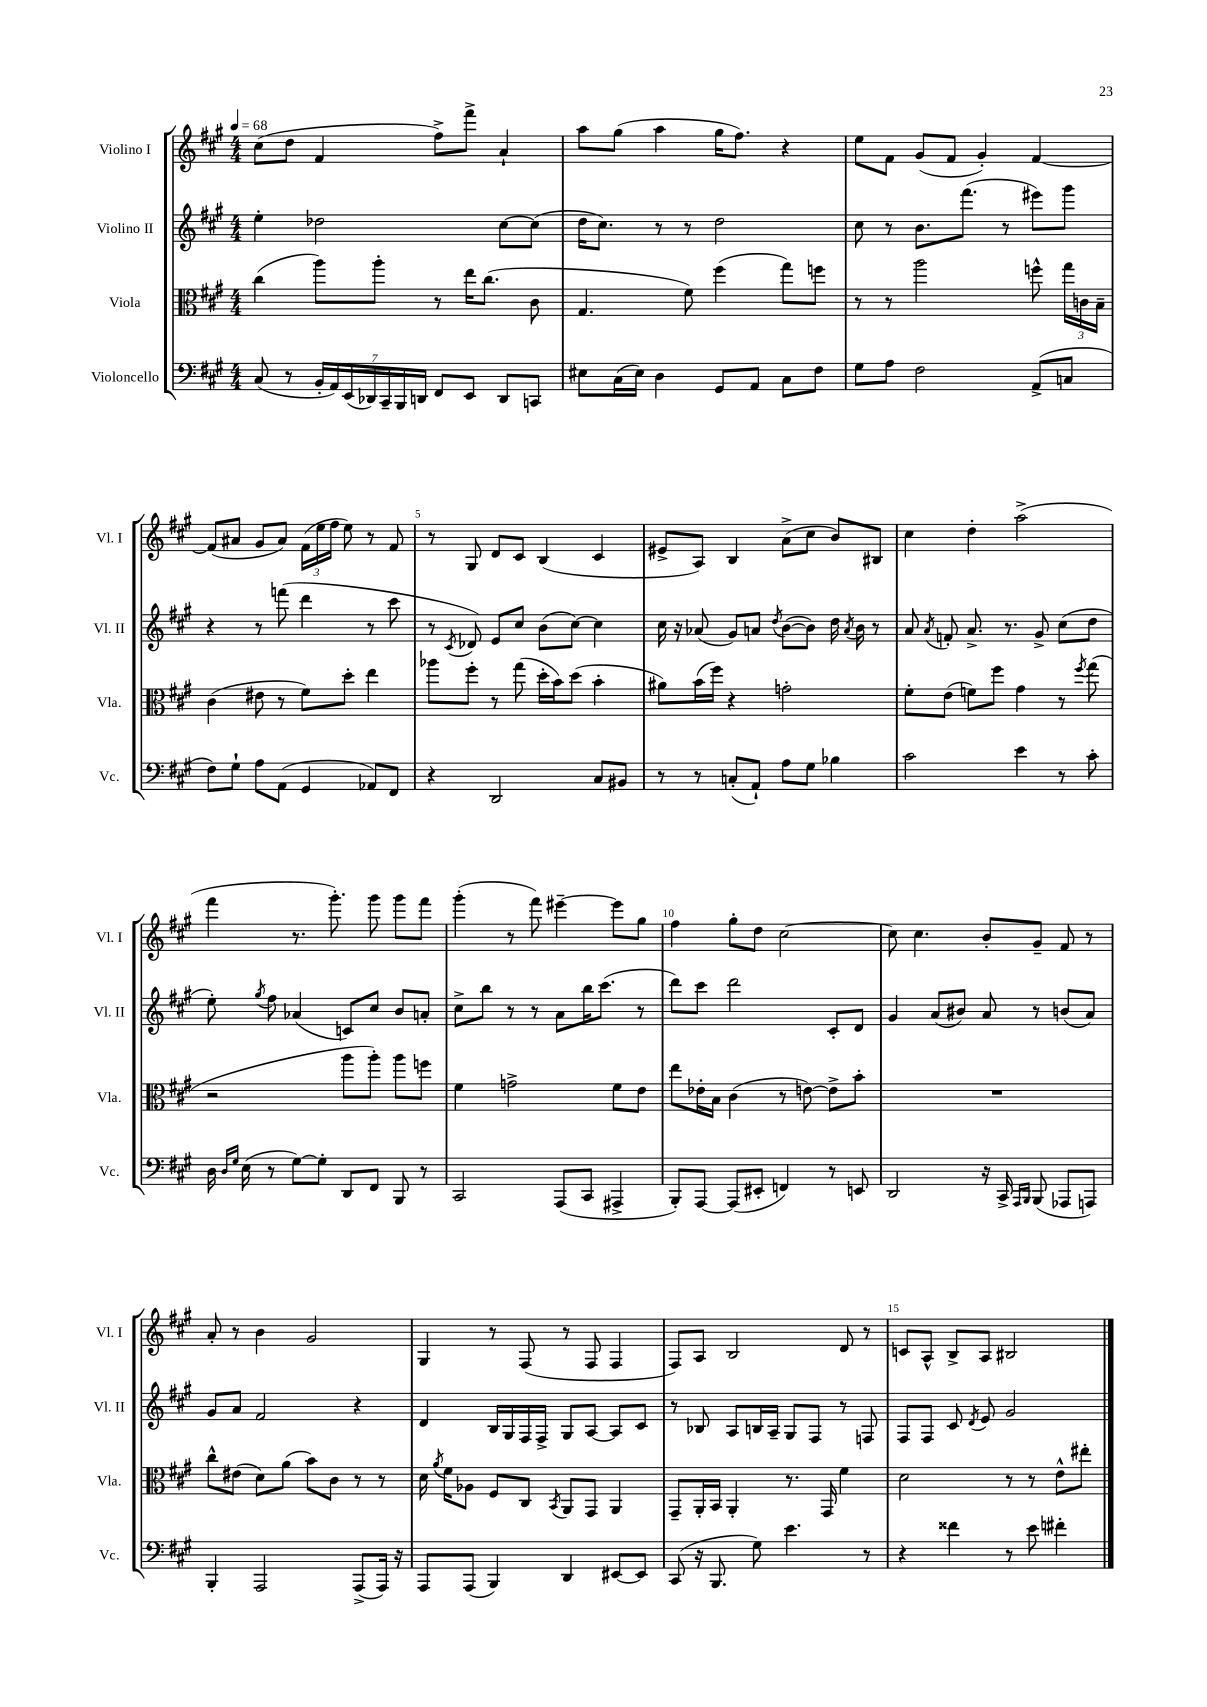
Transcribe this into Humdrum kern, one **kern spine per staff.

**kern	**kern	**kern	**kern
*staff4	*staff3	*staff2	*staff1
*clefF4	*clefC3	*clefG2	*clefG2
*k[f#c#g#]	*k[f#c#g#]	*k[f#c#g#]	*k[f#c#g#]
*M4/4	*M4/4	*M4/4	*M4/4
*MM68	*MM68	*MM68	*MM68
(8C#	(4cc#	4ee'	(8cc#
8r	.	.	8dd
28BB'	8aa)	2dd-	4f#
28AA)	.	.	.
(28EE	.	.	.
28DD-)	.	.	.
.	8aa'	.	.
28CC#~	.	.	.
28BBB	.	.	.
28DD	.	.	.
8FF#	8r	.	8ff#^)
8EE	16ee	.	8fff#^
.	(8.cc#	.	.
8DD	.	[8cc#	4a`
8CC	8c#	(8cc#]	.
=	=	=	=
8E#	4.G#	16dd	8aa
.	.	8.cc#)	.
(16C#	.	.	(8gg#
16E#)	.	.	.
4D	.	8r	4aa
.	8f#)	8r	.
8GG#	(4ff#	2dd	16gg#
.	.	.	8.ff#)
8AA	.	.	.
8C#	8gg#)	.	4r
8F#	8ff	.	.
=	=	=	=
8G#	8r	8cc#	8ee
8A	8r	8r	8f#
2F#	2aa	8.b	(8g#
.	.	.	8f#
.	.	(8.fff#	.
.	.	.	4g#')
.	.	8r	.
(8AA^	8ff^^	8eee#)	[4f#
8C	24gg#	8ggg#	.
.	24c	.	.
.	24B~	.	.
=	=	=	=
8F#)	(4c#	4r	(8f#]
8G#`	.	.	8a#
8A	8e#	8r	8g#
(8AA	8r	(8fff	8a#)
4GG#	8f#)	4ddd	(24f#
.	.	.	24ee
.	.	.	24ff#
.	8dd'	.	8ee)
8AA-)	4ee	8r	8r
8FF#	.	8ccc#	8f#
=	=	=	=
4r	8aa-	8r	8r
.	.	8qc#	.
.	8ff#'	8d-)	8G#
2DD	8r	8e	8d
.	(8gg#	8cc#	8c#
.	16dd'	(8b	(4B
.	16b)	.	.
.	(8dd	[8cc#)	.
8C#	4b'	4cc#]	4c#
8BB#	.	.	.
=	=	=	=
8r	8a#)	16cc#	8e#^
.	.	16r	.
8r	(16b	(8a-	8A)
.	16ff#)	.	.
(8C'	4r	8g#)	4B
8AA`)	.	8a	.
.	.	8qdd	.
8A	2g'	([8b	(8a^
8G#	.	8b])	8cc#
4B-	.	16dd	8b)
.	.	8qa	.
.	.	16b	.
.	.	8r	8B#
=	=	=	=
2c#	8f#'	8a	4cc#
.	.	8qa	.
.	(8e	8f'	.
.	8f)	8.a^	4dd'
.	8ff#	.	.
.	.	8.r	.
4e	4g#	.	(2aa^
.	.	8g#^	.
8r	8r	(8cc#	.
.	8qff#	.	.
8c#'	(8gg#	8dd	.
=	=	=	=
16D	2r	8ee')	4fff#
16qqD	.	.	.
16qqG#	.	.	.
(16E	.	.	.
.	.	8qgg#	.
8r	.	8ff#	.
[8G#)	.	(4a-	8.r
8G#']	.	.	.
.	.	.	8.ggg#')
8DD	8aa	8c)	.
8FF#	8aa')	8cc#	8ggg#
8BBB	8aa	8b	8ggg#
8r	8ff	8a'	8fff#
=	=	=	=
2CC#	4f#	8cc#^	(4ggg#'
.	.	8bb	.
.	2g^	8r	8r
.	.	8r	8fff#)
(8AAA	.	8a	[4eee#~
8CC#	.	16bb	.
.	.	(8.ccc#	.
4AAA#^	8f#	.	8eee#]
.	8e	8r	8gg#
=	=	=	=
8BBB')	8ee	8ddd)	4ff#
[8AAA	16e-'	8ccc#	.
.	16B	.	.
(8AAA]	(4c#	2ddd	8gg#'
8EE#'	.	.	8dd
4FF)	8r	.	[2cc#
.	[8e)	.	.
8r	8e^]	8c#'	.
8EE	8b'	8d	.
=	=	=	=
2DD	1r	4g#	8cc#]
.	.	.	4.cc#
.	.	(8a	.
.	.	8b#)	.
16r	.	8a	8b'
16CC#^	.	.	.
16qqAAA	.	.	.
16qqBBB	.	.	.
(8BBB	.	8r	8g#~
8AAA-	.	(8b	8f#
8AAA)	.	8a)	8r
=	=	=	=
4BBB'	8cc#^^	8g#	8a'
.	(8e#	8a	8r
2AAA	8d)	2f#	4b
.	(8a	.	.
.	8b)	.	2g#
.	8c#	.	.
(8AAA^	8r	4r	.
16AAA)	8r	.	.
16r	.	.	.
=	=	=	=
8AAA	16d	4d	4G#
.	8qa	.	.
.	16f#	.	.
(8AAA	8A-	.	.
4BBB)	8F#	16B	8r
.	.	16G#	.
.	8C#	16F#	(8F#
.	.	16F#^	.
.	8qBB	.	.
4DD	8AA	8G#	8r
.	8GG#	[8A	8F#
[8EE#	4AA	8A]	4F#
8EE#]	.	8c#	.
=	=	=	=
(8CC#	8GG#~	8r	8F#)
16r	16AA'	8B-	8A
8.BBB	16BB	.	.
.	4AA'	8A	2B
8G#)	.	16B	.
.	.	16A~	.
4.e	8.r	8G#	.
.	.	8F#	.
.	16GG#	.	.
.	4f#	8r	8d
8r	.	8F	8r
=	=	=	=
4r	2d	8F#	8c
.	.	8F#	8A^^
4f##	.	8c#	8B^
.	.	8qd	.
.	.	8e	8A
8r	8r	2g#	2B#
8e	8r	.	.
4f#'	8e^^	.	.
.	8ee#'	.	.
==	==	==	==
*-	*-	*-	*-
